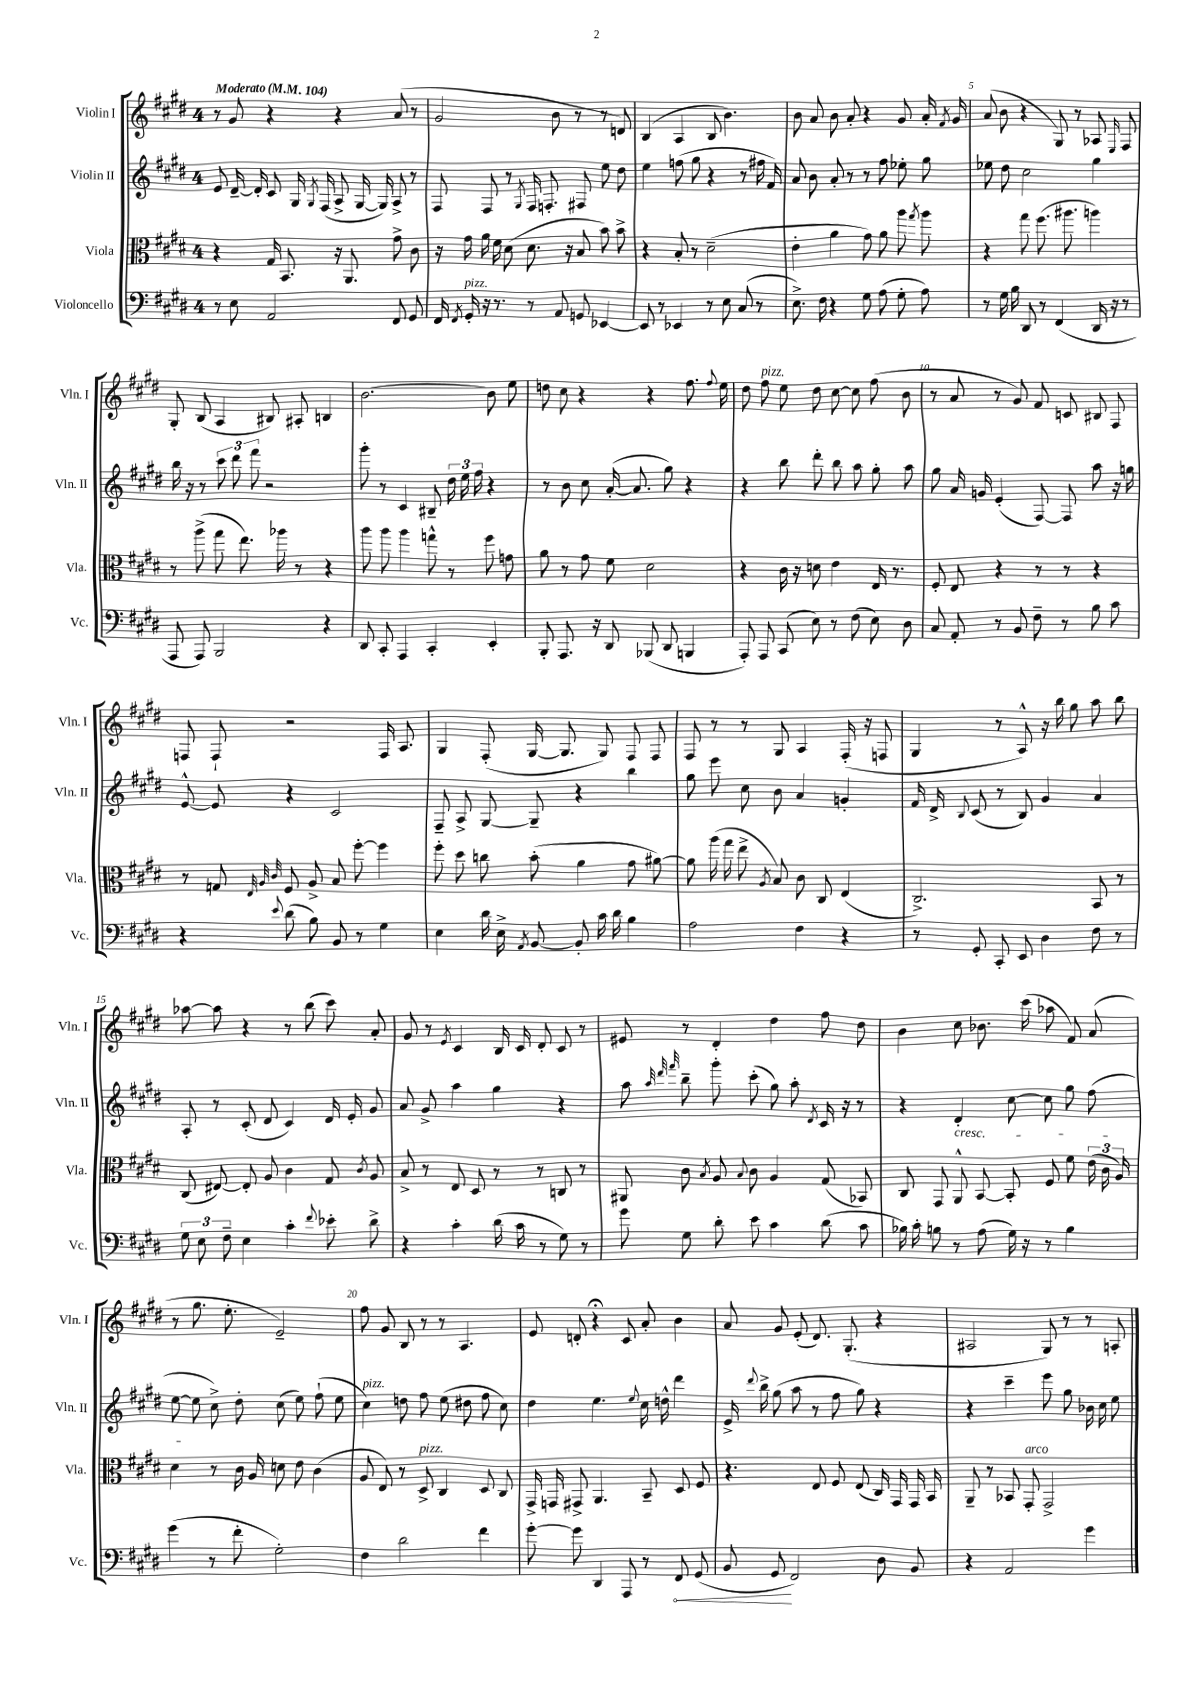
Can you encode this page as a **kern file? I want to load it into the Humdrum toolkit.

**kern	**dynam	**kern	**kern	**kern
*part4	*part4	*part3	*part2	*part1
*staff4	*staff4	*staff3	*staff2	*staff1
*I"Violoncello	*	*I"Viola	*I"Violin II	*I"Violin I
*I'Vc.	*	*I'Vla.	*I'Vln. II	*I'Vln. I
*clefF4	*	*clefC3	*clefG2	*clefG2
*k[f#c#g#d#]	*	*k[f#c#g#d#]	*k[f#c#g#d#]	*k[f#c#g#d#]
*M4/4	*	*M4/4	*M4/4	*M4/4
*MM104	*	*MM104	*MM104	*MM104
=1	=1	=1	=1	=1
!	!	!	!	!LO:TX:a:B:t=Moderato
8r	.	4r	8e/	8r
8E\	.	.	[16d#~/	8g#/
.	.	.	16d#'/]	.
2AA/	.	16G#/	8c#/	4r
.	.	8.BB/	.	.
.	.	.	16G#/	.
.	.	.	8qG#/	.
.	.	.	(16F#/	.
.	.	16r	8A^/	4r
.	.	8.AA/	.	.
.	.	.	[16G#/	.
.	.	.	16G#/])	.
8FF#/	.	8g#^\	8A^/	(8a/
8GG#/	.	8c#\	8r	8r
=2	=2	=2	=2	=2
16FF#/	.	16r	8F#/	2g#/
8qFF#/	.	.	.	.
!LO:TX:a:i:t=pizz.	!	!	!	!
16GG#'/	.	16g#\	.	.
16r	.	16a\	8F#/	.
8.r	.	16f#\	.	.
.	.	(8d#\	8r	.
.	.	.	8qG#/	.
8r	.	8.d#\	16F#/	.
.	.	.	8.Fn'/	.
8AA/	.	.	.	8b\
.	.	16r	.	.
8GGn/	.	8B/	8F#X/	8r
[4EE-X/	.	8b\)	8ee\	8r
.	.	8b^\	8dd#\	8dn/)
=3	=3	=3	=3	=3
8EE-/]	.	4r	4ee\	(4B/
8r	.	.	.	.
4EE-X/	.	8B'/	(8ffn\	4A/
.	.	8r	8gg#\	.
8r	.	(2d#~\	4r	8B/
8E\	.	.	.	4.b\)
(8C#/	.	.	8r	.
8r	.	.	16ff#X\	.
.	.	.	16f#/)	.
=4	=4	=4	=4	=4
8.E^\)	.	4e'\	8a/	8b\
.	.	.	8b\	8a/
16F#\	.	.	.	.
4r	.	4a\	8a'/	8b\
.	.	.	8r	8a'/
8G#\	.	8g#\)	8r	4r
(8A\	.	8a\	8ff#\	.
8G#'\	.	8aa\	8ee-X'\	8g#/
.	.	8qgg#/	.	.
8A\)	.	8aa\	8gg#\	16a'/
.	.	.	.	8qf#/
.	.	.	.	16g#/
=5	=5	=5	=5	=5
8r	.	4r	8ee-X\	(8a/
16G#\	.	.	8dd#\	8b\
16B\	.	.	.	.
8DD#/	.	8gg#\	2cc#\	4r
8r	.	(8.ff#\	.	.
(4FF#/	.	.	.	8G#/)
.	.	8.aa#X\	.	.
.	.	.	.	8r
16DD#/	.	4aan\)	4gg#\	8A-X/
16r	.	.	.	.
.	.	.	.	16qqE/
8r	.	.	.	8F#/
!!LO:LB:g=z
=6	=6	=6	=6	=6
8AAA/	.	8r	16bb\	8G#'/
.	.	.	16r	.
8AAA/)	.	(8aa^\	8r	(8B/
2BBB/	.	8gg#\	12ccc#\	4A/
.	.	.	12ddd#\	.
.	.	8.ee\)	.	.
.	.	.	12fff#\	.
.	.	.	2r	8B#X/)
.	.	16aa-X\	.	.
.	.	8r	.	8A#X'/
4r	.	4r	.	4Bn/
=7	=7	=7	=7	=7
8DD#/	.	8aa\	8ggg#'\	[2.b\
8CC#'/	.	8aa\	8r	.
4AAA/	.	4aa\	4c#/	.
4CC#'/	.	8ggn^^\	8B#X~/	.
.	.	8r	24dd#\	.
.	.	.	24ee\	.
.	.	.	24ff#\	.
4EE'/	.	8ff#\	4r	8b\]
.	.	8gn\	.	8ee\
=8	=8	=8	=8	=8
8BBB'/	.	8a\	8r	8ddn\
8.AAA/	.	8r	8b\	8cc#\
.	.	8g#\	8cc#\	4r
16r	.	.	.	.
8DD#/	.	8f#\	([16a'/	.
.	.	.	8.a/]	.
(8BBB-X/	.	2d#\	.	4r
8DD#/	.	.	8gg#\)	.
4BBBn/	.	.	4r	8.ff#\
.	.	.	.	8qqff#/
.	.	.	.	16ee\
=9	=9	=9	=9	=9
8AAA'/)	.	4r	4r	8dd#\
!	!	!	!	!LO:TX:a:i:t=pizz.
8AAA/	.	.	.	8ff#\
(8CC#/	.	16c#\	8bb\	8ee\
.	.	16r	.	.
8E\)	.	8dn\	8ddd#'\	8dd#\
8r	.	4e\	8bb\	[8cc#\
(8F#\	.	.	8aa\	8cc#\]
8E\)	.	16E/	8gg#'\	(8ff#\
.	.	8.r	.	.
8D#\	.	.	8aa\	8b\
=10	=10	=10	=10	=10
8C#/	.	8F#'/	8gg#\	8r
8AA'/	.	8E/	16a/	8a/
.	.	.	16gn/	.
8r	.	4r	(4e'/	8r
8BB/	.	.	.	8g#/)
8F#~\	.	8r	[8F#/)	8f#/
8r	.	8r	8F#/]	8cn/
8B\	.	4r	8aa\	8B#X/
8c#\	.	.	16r	8F#/
.	.	.	16ggn\	.
!!LO:LB:g=z
=11	=11	=11	=11	=11
4r	.	8r	[8e^^/	8Fn/
.	.	8Gn/	8e/]	8F`/
.	.	32qqE/	.	.
.	.	32qqA/	.	.
8qqe/	.	32qqc#/	.	.
(8d#\	.	8F#/	4r	2r
8B\)	.	8A^/	.	.
8BB/	.	8B/	2c#/	.
8r	.	[8ff#'\	.	.
4G#\	.	4ff#\]	.	16F/
.	.	.	.	8.A/
=12	=12	=12	=12	=12
4E\	.	8ff#'\	8F#~/	4G#/
.	.	8dd#\	8A^/	.
16d#\	.	8ccn\	[8G#/	(8F#'/
16E^\	.	.	.	.
8qAA/	.	.	.	.
[8BB/	.	(8b'\	8G#~/]	[16G#/
.	.	.	.	8.G#/]
8BB'/]	.	4a\	4r	.
16c#\	.	.	.	8G#/)
16d#\	.	.	.	.
4B\	.	8g#\	4bb\	8F#/
.	.	[8a#X\)	.	8F#/
=13	=13	=13	=13	=13
2A\	.	8a#\]	8gg#\	8F#/
.	.	(16aa\	8eee\	8r
.	.	16gg#\	.	.
.	.	8ee^\	8cc#\	8r
.	.	8qA/	.	.
.	.	8B/)	8b\	8G#/
4F#\	.	8c#\	4a/	4A/
.	.	8C#/	.	.
4r	.	(4E/	4gn'/	(16F#'/
.	.	.	.	16r
.	.	.	.	8Fn/
=14	=14	=14	=14	=14
8r	.	2.C#^/)	16f#/	4G#/
.	.	.	16d#^/	.
.	.	.	8qqB/	.
8GG#'/	.	.	(8c#/	.
8CC#'/	.	.	8r	8r
8EE/	.	.	8B/)	8A^^/)
4D#\	.	.	4g#/	16r
.	.	.	.	16bb\
.	.	.	.	8gg#\
8F#\	.	8BB/	4a/	8aa\
8r	.	8r	.	8bb\
!!LO:LB:g=z
=15	=15	=15	=15	=15
12G#\	.	(8C#/	8A'/	[8aa-X\
12E\	.	.	.	.
.	.	[8E#X/)	8r	8aa-\]
12F#~\	.	.	.	.
4E\	.	8E#'/]	(8c#'/	4r
.	.	8A/	8d#/	.
4c#'\	.	4c#\	4c#/)	8r
.	.	.	.	(8bb\
8qqf#/	.	.	.	.
8e-X'\	.	8G#/	16d#/	8ccc#\)
.	.	.	16e'/	.
.	.	8qc#/	.	.
8d#^\	.	8A/	8g#/	8a'/
=16	=16	=16	=16	=16
4r	.	8B^/	8a/	8g#/
.	.	8r	8g#^/	8r
.	.	.	.	8qe/
4c#'\	.	8E/	4aa\	4c#/
.	.	8D#/	.	.
(16d#\	.	8r	4gg#\	16B/
16c#\	.	.	.	16c#/
8r	.	8r	.	8d#'/
8G#\)	.	8Cn/	4r	8c#/
8r	.	8r	.	8r
=17	=17	=17	=17	=17
8g#\	.	8AA#X/	8aa\	8e#X/
.	.	.	32qqaa/	.
.	.	.	32qqddd#/	.
.	.	.	32qqfff#/	.
8G#\	.	8c#\	8bb~\	8r
.	.	8qB/	.	.
8d#'\	.	8A/	8ggg#'\	4d#'/
.	.	8qqB/	.	.
8e\	.	8c#\	(8ccc#'\	.
4c#\	.	4A/	8gg#\)	4dd#\
.	.	.	8aa'\	.
.	.	.	8qd#/	.
(8d#\	.	(8G#/	16c#/	8ff#\
.	.	.	16r	.
8c#\	.	8BB-X/)	8r	8dd#\
=18	=18	=18	=18	=18
16B-X\)	.	8C#/	4r	4b\
16c#'\	.	.	.	.
8Bn\	.	8GG#/	.	.
!	!	!	!LO:TX:b:i:t=cresc.	!
8r	.	8AA^^/	4d#'/	8cc#\
(8A\	.	[8BB/	.	8.b-X\
16G#\)	.	8BB'/]	[8cc#\	.
16r	.	.	.	(16ccc#\
8r	.	8F#/	8cc#\]	8aa-X\
4B\	.	8f#\	8gg#\	8f#/)
.	.	(24e\	(8ff#\	(8a/
.	.	24c#\	.	.
.	.	24A/)	.	.
!!LO:LB:g=z
=19	=19	=19	=19	=19
(4g#\	.	4d#\	[8ee\	8r
.	.	.	8ee\]	8.gg#\
8r	.	8r	8cc#^\)	.
.	.	.	.	8.ee'\
8f#'\	.	16c#\	8dd#'\	.
.	.	16A/	.	.
2G#'\)	.	8dn\	(8cc#\	2e~/)
.	.	8e\	8ee\)	.
.	.	(4c#\	(8ff#`\	.
.	.	.	8ee\	.
=20	=20	=20	=20	=20
!	!	!	!LO:TX:a:i:t=pizz.	!
4F#\	.	8A/	4cc#\)	8ff#\
.	.	8E/)	.	8g#/
2d#\	.	8r	8ddn\	8B/
!	!	!LO:TX:a:i:t=pizz.	!	!
.	.	8D#^/	8ff#\	8r
.	.	4C#/	(8ee\	8r
.	.	.	8dd#X\	4.A/
4f#\	.	8D#/	8ff#\	.
.	.	8C#/	8cc#\)	.
=21	=21	=21	=21	=21
[8g#'\	.	16GG#^/	4dd#\	8e/
.	.	16GGn/	.	.
8g#\]	.	8GG#X^/	.	8dn'/
4DD#/	.	4.AA/	4.ee\	4r;<
8AAA/	.	.	.	8c#/
.	.	.	8qqee/	.
8r	.	8BB~/	16cc#\	8a'/
.	.	.	16ddn^^\	.
!	!LO:HP:b	!	!	!
8FF#/	<	8D#/	4ddd#\	4b\
(8GG#/	.	8F#/	.	.
=22	=22	=22	=22	=22
8BB/	.	4.r	16e^/	8a/
.	.	.	8qqddd#/	.
.	.	.	16bb^\	.
8GG#/	.	.	(8gg#\	8g#/
2FF#/)	[	.	8aa\	(8e'/
.	.	8E/	8r	8.d#/)
.	.	8F#/	8ff#\	.
.	.	.	.	(8.G#'/
.	.	(8E/	8gg#\)	.
8D#\	.	16C#/)	4r	4r
.	.	16GG#/	.	.
8BB/	.	16GG#/	.	.
.	.	16BB/	.	.
=23	=23	=23	=23	=23
4r	.	8AA~/	4r	2A#X/
.	.	8r	.	.
2AA/	.	8BB-X/	4ccc#~\	.
!	!	!LO:TX:a:i:t=arco	!	!
.	.	8GG#'/	.	.
.	.	2GG#^/	8eee\	8G#/)
.	.	.	8gg#\	8r
4g#\	.	.	16b-X\	8r
.	.	.	16cc#\	.
.	.	.	8ee\	8An'/
==	==	==	==	==
*-	*-	*-	*-	*-
